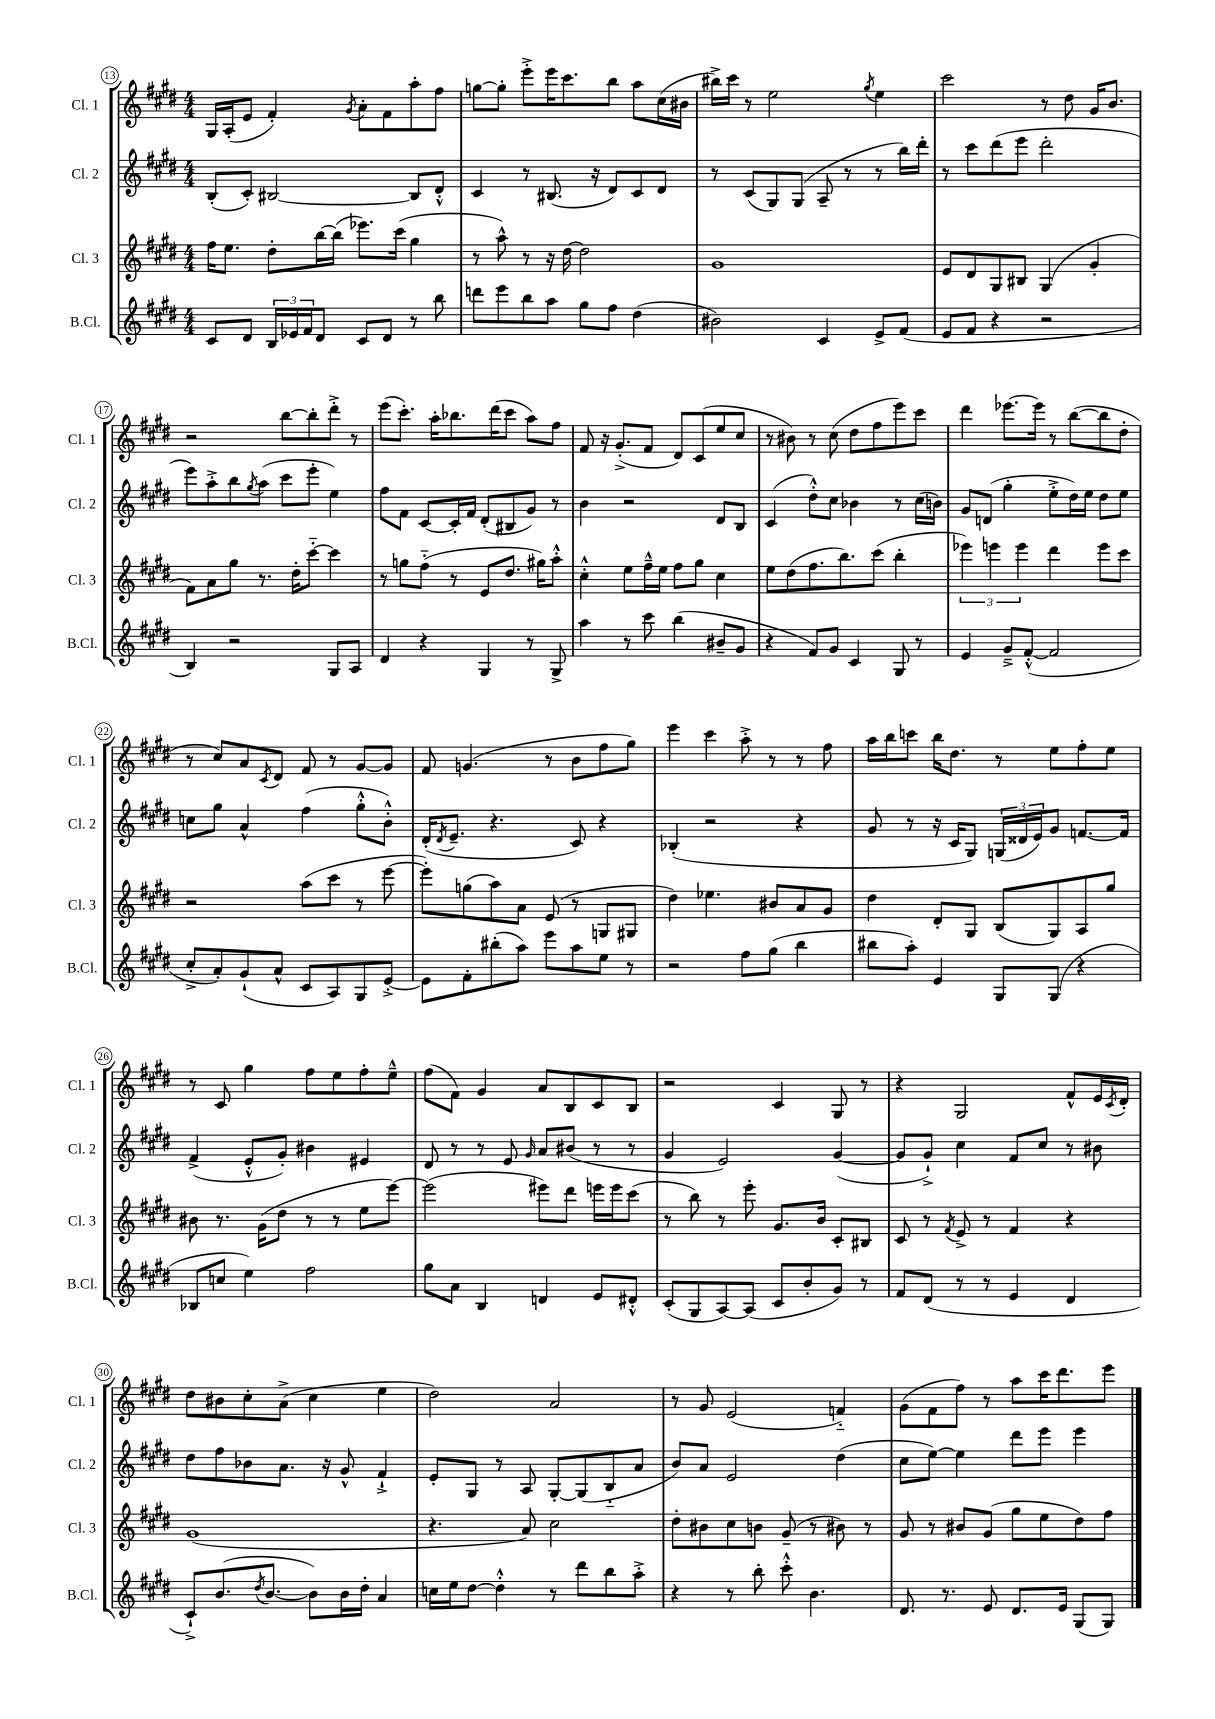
<<
\new StaffGroup <<
\new Staff = "s0" \with { instrumentName = "Cl. 1" shortInstrumentName = "Cl. 1" } {
    \clef treble \key e \major \numericTimeSignature \time 4/4
    gis16 a16-.( e'8 fis'4-.) \acciaccatura { gis'8 } a'8-. fis'8 a''8-. fis''8 |
    g''8~ g''8-. e'''8-.-> e'''16 cis'''8. b''8 a''8 cis''16( bis'16 |
    bis''16->) cis'''16 r8 e''2 \acciaccatura { gis''8 } e''4 |
    cis'''2 r8 dis''8 gis'16 b'8. |
    r2 b''8~ b''8-. dis'''8-.-> r8 |
    e'''8( cis'''8.-.) a''16-. bes''8. dis'''16( cis'''8 a''8) fis''8 |
    fis'8 r16 gis'8.-.->( fis'8 dis'8) cis'8( e''8 cis''8 |
    r8 bis'8) r8 cis''8( dis''8 fis''8 e'''8) cis'''8 |
    dis'''4 ees'''8.~ ees'''16 r8 b''8~( b''8 dis''8-. |
    r8 cis''8) a'8 \acciaccatura { cis'8 } dis'8 fis'8 r8 gis'8~ gis'8 |
    fis'8 g'4.( r8 b'8 fis''8 gis''8) |
    e'''4 cis'''4 a''8-.-> r8 r8 fis''8 |
    a''16 b''16 c'''8 b''16 dis''8. r8 e''8 fis''8-. e''8 |
    r8 cis'8 gis''4 fis''8 e''8 fis''8-. e''8---^ |
    fis''8( fis'8) gis'4 a'8 b8 cis'8 b8 |
    r2 cis'4 gis8 r8 |
    r4 gis2 fis'8-^ e'16 \acciaccatura { cis'8 } dis'16-. |
    dis''8 bis'8 cis''8-. a'8->( cis''4 e''4 |
    dis''2) a'2 |
    r8 gis'8 e'2( f'4-_) |
    gis'8( fis'8 fis''8) r8 a''8 cis'''16 dis'''8. e'''8 \bar "|." |
}
\new Staff = "s1" \with { instrumentName = "Cl. 2" shortInstrumentName = "Cl. 2" } {
    \clef treble \key e \major \numericTimeSignature \time 4/4
    b8-.( cis'8-.) bis2~ bis8 dis'8-.-^ |
    cis'4 r8 bis8.( r16 dis'8) cis'8 dis'8 |
    r8 cis'8( gis8) gis8( a8-- r8 r8 b''16) dis'''16-. |
    r8 cis'''8 dis'''8( e'''8 dis'''2-. |
    e'''8) a''8-.-> b''8 \acciaccatura { gis''8 } a''8( cis'''8 e'''8-. e''4) |
    fis''8 fis'8 cis'8~ cis'16-. fis'16 dis'8-.( bis8 gis'8) r8 |
    b'4 r2 dis'8 b8 |
    cis'4( dis''8-.-^) cis''8 bes'4 r8 cis''16( b'16) |
    gis'8 d'8( gis''4-. e''8-.-> dis''16) e''16 dis''8 e''8 |
    c''8 gis''8 a'4-^ fis''4( gis''8-.-^ b'8-.-^) |
    dis'16-.( \acciaccatura { dis'8 } e'8.-- r4. cis'8) r4 |
    bes4-.( r2 r4 |
    gis'8 r8 r16 cis'16 gis8) \tuplet 3/2 { g16( disis'16 e'16) } gis'8 f'8.~ f'16 |
    fis'4->( e'8-.-^ gis'8-.) bis'4 eis'4 |
    dis'8 r8 r8 e'8 \grace { gis'16 } a'8 bis'8( r8 r8 |
    gis'4 e'2) gis'4~( |
    gis'8 gis'8-!->) cis''4 fis'8 cis''8 r8 bis'8 |
    dis''8 fis''8 bes'8 a'8. r16 gis'8-^ fis'4-!-> |
    e'8-. gis8 r8 a8 gis8~-. gis8( b8-_ a'8 |
    b'8) a'8 e'2 dis''4( |
    cis''8 e''8~) e''4 dis'''8 e'''8 e'''4 \bar "|." |
}
\new Staff = "s2" \with { instrumentName = "Cl. 3" shortInstrumentName = "Cl. 3" } {
    \clef treble \key e \major \numericTimeSignature \time 4/4
    fis''16 e''8. dis''8-. b''16~ b''16( ees'''8.) cis'''16( gis''4 |
    r8 a''8-^) r8 r16 dis''16~ dis''2 |
    gis'1 |
    e'8 dis'8 gis8 bis8 gis4( gis'4-. |
    fis'8) a'8 gis''8 r8. dis''16-. cis'''8~-_ cis'''4 |
    r8 g''8 fis''8-_( r8 e'8 dis''8. gis''16) a''8-.-^ |
    cis''4-.-^ e''8 fis''16---^ e''16 fis''8 gis''8 cis''4 |
    e''8 dis''8( fis''8. b''8.) cis'''8( b''4-. |
    \tuplet 3/2 { ees'''4) e'''4 e'''4 } dis'''4 e'''8 cis'''8 |
    r2 a''8( cis'''8 r8 e'''8~ |
    e'''8-.) g''8( a''8) a'8 e'8( r8 g8 gis8 |
    dis''4) ees''4. bis'8 a'8 gis'8 |
    dis''4 dis'8-. gis8 b8( gis8) a8 gis''8 |
    bis'8 r8. gis'16( dis''8 r8 r8 e''8 e'''8~) |
    e'''2( eis'''8) dis'''8 e'''16 e'''16 cis'''8( |
    r8 b''8) r8 e'''8-. gis'8. b'16 cis'8-. bis8 |
    cis'8 r8 \acciaccatura { fis'8 } e'8-> r8 fis'4 r4 |
    gis'1( |
    r4. a'8) cis''2 |
    dis''8-. bis'8 cis''8 b'8 gis'8--( r8 bis'8) r8 |
    gis'8 r8 bis'8 gis'8( gis''8 e''8 dis''8) fis''8 \bar "|." |
}
\new Staff = "s3" \with { instrumentName = "B.Cl." shortInstrumentName = "B.Cl." } {
    \clef treble \key e \major \numericTimeSignature \time 4/4
    cis'8 dis'8 \tuplet 3/2 { b16 ees'16 fis'16 } dis'8 cis'8 dis'8 r8 b''8 |
    d'''8 e'''8 b''8 a''8 gis''8 fis''8 dis''4( |
    bis'2) cis'4 e'8-> fis'8( |
    e'8 fis'8 r4 r2 |
    b4) r2 gis8 a8 |
    dis'4 r4 gis4 r8 gis8-> |
    a''4 r8 cis'''8 b''4( bis'8-- gis'8 |
    r4 fis'8) gis'8 cis'4 gis8 r8 |
    e'4 gis'8---> fis'8~-.-^( fis'2 |
    cis''8-.-> a'8-.) gis'8-!( a'8-^ cis'8 a8) gis8 e'8~-.-> |
    e'8 fis'8-. bis''8-.( a''8) e'''8 a''8 e''8 r8 |
    r2 fis''8 gis''8( b''4 |
    bis''8 a''8-.) e'4 gis8 gis8( r4 |
    bes8 c''8 e''4) fis''2 |
    gis''8 a'8 b4 d'4 e'8 dis'8-.-^ |
    cis'8-.( gis8 a8~) a8( cis'8 b'8-. gis'8) r8 |
    fis'8 dis'8( r8 r8 e'4 dis'4 |
    cis'8-!->) b'8.( \acciaccatura { dis''8 } b'8.~ b'8) b'16 dis''16-. a'4 |
    c''16 e''16 dis''8~ dis''4-.-^ r8 dis'''8 b''8 a''8-.-> |
    r4 r8 b''8-. cis'''8-.-^ b'4. |
    dis'8. r8. e'8 dis'8. e'16 gis8( gis8) \bar "|." |
}
>>
>>
\layout { \context { \Score currentBarNumber = #13 \override BarNumber.stencil = #(make-stencil-circler 0.1 0.3 ly:text-interface::print) } }
